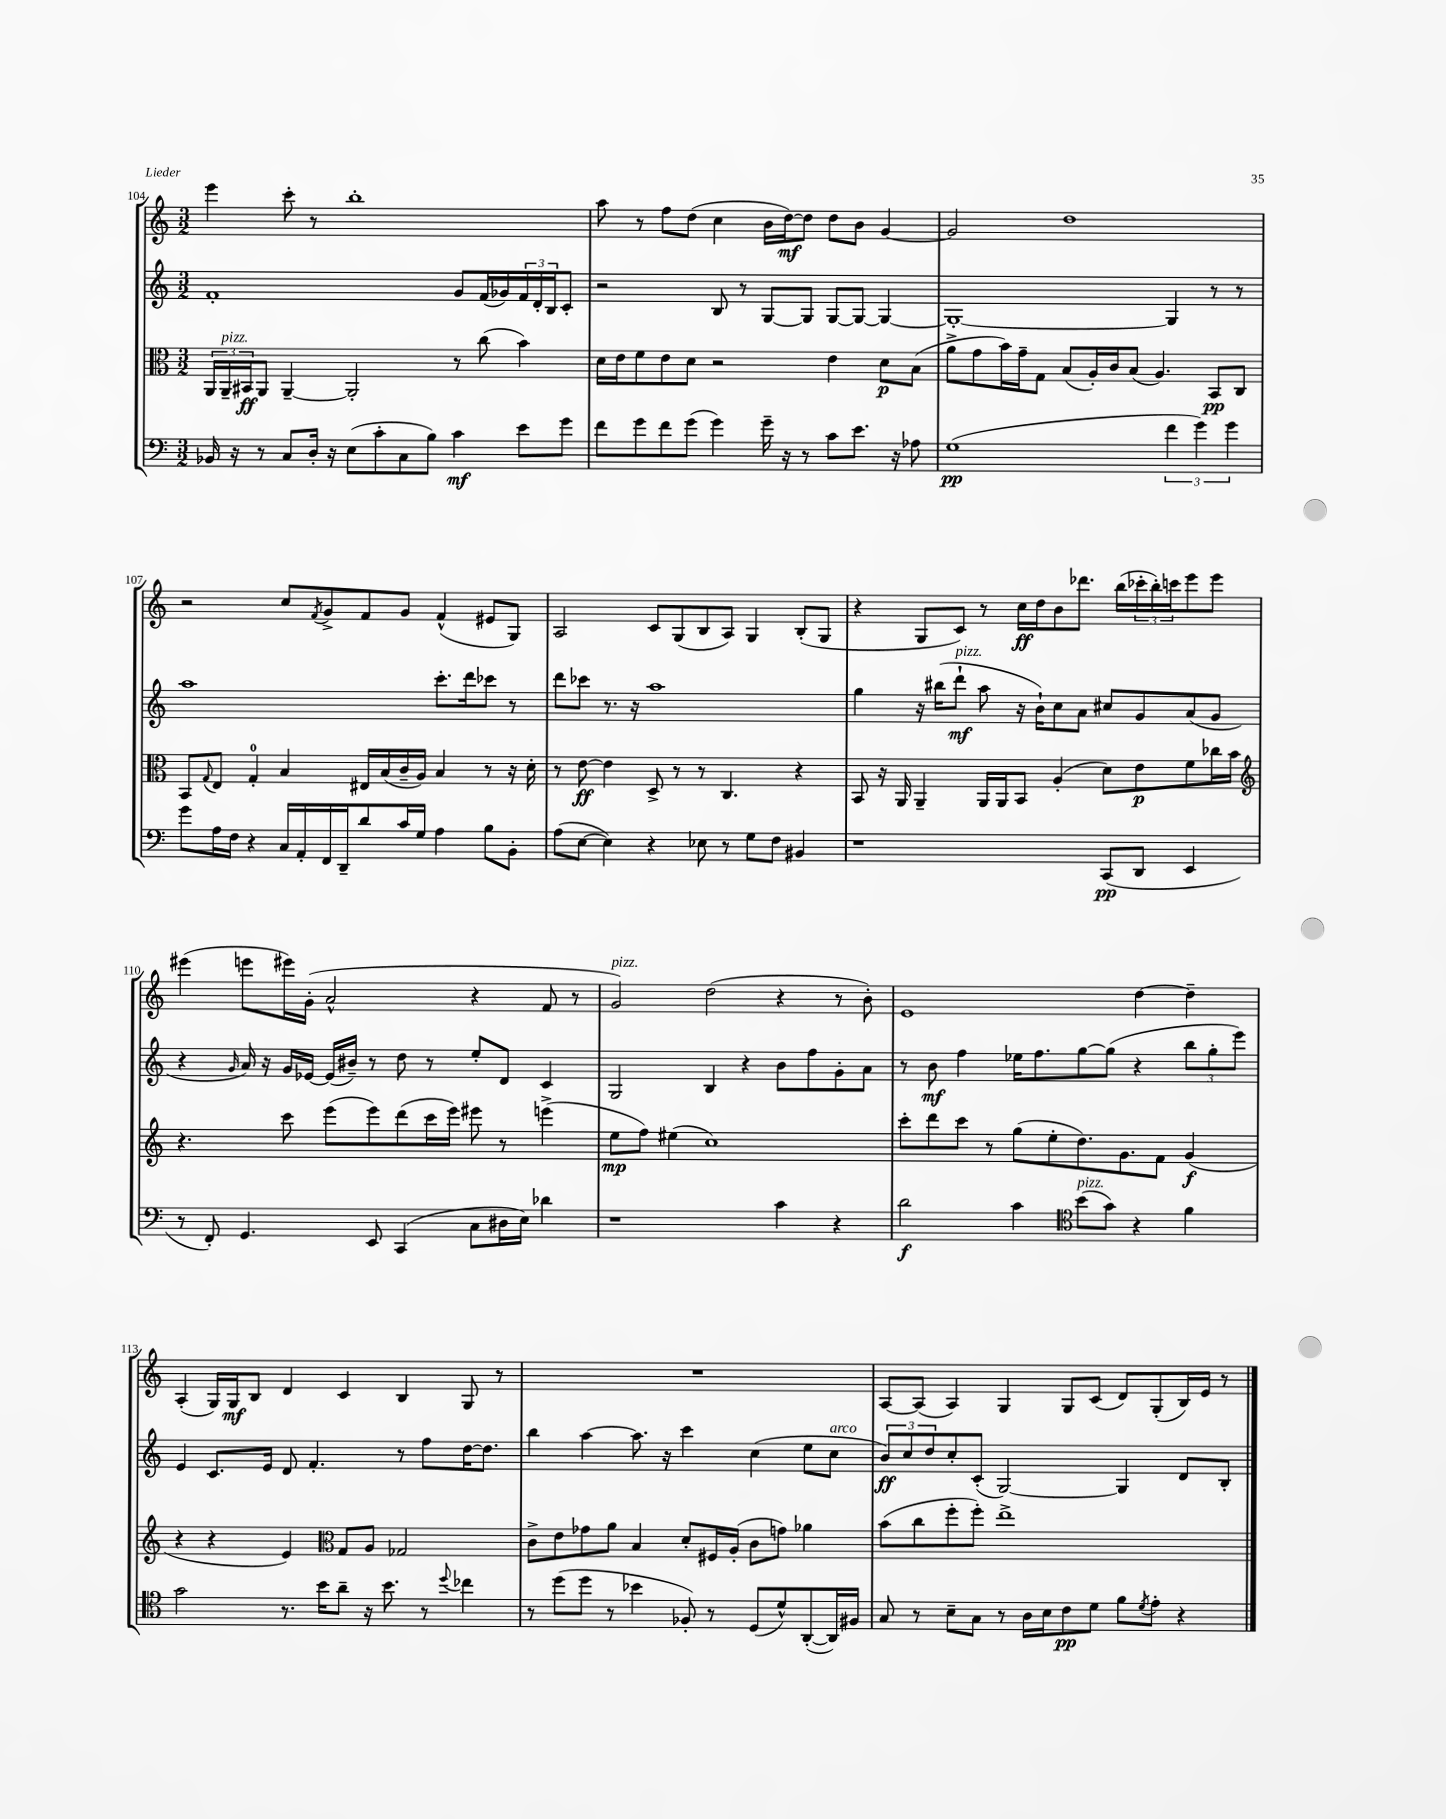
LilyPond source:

<<
\new StaffGroup <<
\new Staff = "s0" {
    \clef treble \key c \major \numericTimeSignature \time 3/2
    e'''4 c'''8-. r8 b''1-. |
    a''8 r8 f''8 d''8( c''4 b'16 d''16~\mf) d''8 d''8 b'8 g'4~ |
    g'2 d''1 |
    r2 c''8 \acciaccatura { f'8 } g'8-> f'8 g'8 f'4-^( eis'8 g8) |
    a2 c'8 g8( b8 a8) g4 b8-.( g8 |
    r4 g8 c'8) r8 c''16\ff d''16 b'8 des'''8. b''16( \tuplet 3/2 { ces'''16-. b''16-.) c'''16 } e'''8 e'''8 |
    eis'''4( e'''8 eis'''16) g'16-.( a'2-^ r4 f'8 r8 |
    g'2^\markup { \italic "pizz." }) d''2( r4 r8 b'8-.) |
    e'1 d''4~ d''4-- |
    a4-.( g16) g16\mf b8 d'4 c'4 b4 g8 r8 |
    R1. |
    a8~ a8( a4) g4 g8 c'8( d'8) g8-.( b16) e'16 r8 \bar "|." |
}
\new Staff = "s1" {
    \clef treble \key c \major \numericTimeSignature \time 3/2
    f'1-. g'8 f'16( ges'16) \tuplet 3/2 { f'16 d'16-. b16 } c'8-. |
    r2 b8 r8 g8~ g8 g8~ g8~ g4~ |
    g1~-. g4 r8 r8 |
    a''1 c'''8.-. d'''16 ces'''8 r8 |
    d'''8 ces'''8 r8. r16 a''1 |
    g''4 r16 bis''16( d'''8-!\mf^\markup { \italic "pizz." } a''8 r16 b'16-!) c''8 a'8 cis''8 g'8 a'8( g'8 |
    r4 \grace { g'16 } a'16) r16 g'16 ees'16~ ees'16( bis'16--) r8 d''8 r8 e''8-. d'8 c'4 |
    g2 b4 r4 b'8 f''8 g'8-. a'8 |
    r8 b'8\mf f''4 ees''16 f''8. g''8~ g''8( r4 \tuplet 3/2 { b''8 g''8-. e'''8) } |
    e'4 c'8. e'16 d'8 f'4.-. r8 f''8 d''16~ d''8. |
    b''4 a''4~ a''8. r16 c'''4 c''4( e''8 c''8^\markup { \italic "arco" } |
    \tuplet 3/2 { b'8\ff) c''8 d''8 } c''8-. c'8-.( g2~) g4 d'8 b8-. \bar "|." |
}
\new Staff = "s2" {
    \clef alto \key c \major \numericTimeSignature \time 3/2
    \tuplet 3/2 { a,16 a,16--^\markup { \italic "pizz." } bis,16\ff } a,8 a,4~-- a,2-. r8 c''8( b'4) |
    d'16 e'16 f'8 e'8 d'8 r2 e'4 d'8\p b8( |
    a'8-> g'8 b'16) g'16-- g8 b8( a16-.) c'16 b8( a4.) b,8\pp c8 |
    b,8 \appoggiatura { g8 } e8 g4-0-. b4 eis16 b16( c'16-- a16) b4 r8 r16 d'16-. |
    r8 e'8~\ff e'4 d8-> r8 r8 c4. r4 |
    b,8 r16 a,16 a,4-- a,16 a,16 b,8 a4-.( d'8) e'8\p f'8 ces''16 b'16 |
    \clef treble r4. c'''8 e'''8( e'''8) d'''8( c'''16 e'''16) eis'''8 r8 e'''4->( |
    e''8\mp f''8) eis''4( c''1) |
    c'''8-. d'''8 c'''8 r8 g''8( e''8-. d''8.) g'8. f'8 g'4\f( |
    r4 r4 e'4) \clef alto g8 a8 ges2 |
    c'8-> e'8 ges'8 a'8 b4 d'8-. fis16 a16-.( c'8 g'8) aes'4 |
    b'8( c''8 f''8-. f''8-.) e''1-> \bar "|." |
}
\new Staff = "s3" {
    \clef bass \key c \major \numericTimeSignature \time 3/2
    bes,16 r16 r8 c8 d16-. r16 e8( c'8-. c8 b8) c'4\mf e'8 g'8 |
    f'8 g'8 f'8 g'8( g'4) g'16-- r16 r8 c'8 e'8. r16 aes8 |
    g1\pp( \tuplet 3/2 { f'4 g'4) g'4 } |
    g'8 a16 f16 r4 c16 a,16-. f,16 d,16-- d'8 c'16 g16 a4 b8 b,8-. |
    a8( e8~ e4) r4 ees8 r8 g8 f8 bis,4 |
    r1 c,8\pp( d,8 e,4 |
    r8 f,8-.) g,4. e,8 c,4( c8 dis16 e16) des'4 |
    r1 c'4 r4 |
    d'2\f c'4 \clef tenor b'8^\markup { \italic "pizz." }( g'8) r4 f'4 |
    g'2 r8. b'16 a'8-- r16 b'8. r8 \appoggiatura { d''8 } ces''4 |
    r8 d''8( d''8 r8 bes'4 fes8-.) r8 d8( d'8-^) a,8~-.( a,16) fis16 |
    g8 r8 b8-- g8 r8 a16 b16 c'8\pp d'8 f'8 \acciaccatura { d'8 } e'8-. r4 \bar "|." |
}
>>
>>
\layout { \context { \Score currentBarNumber = #104 } }
